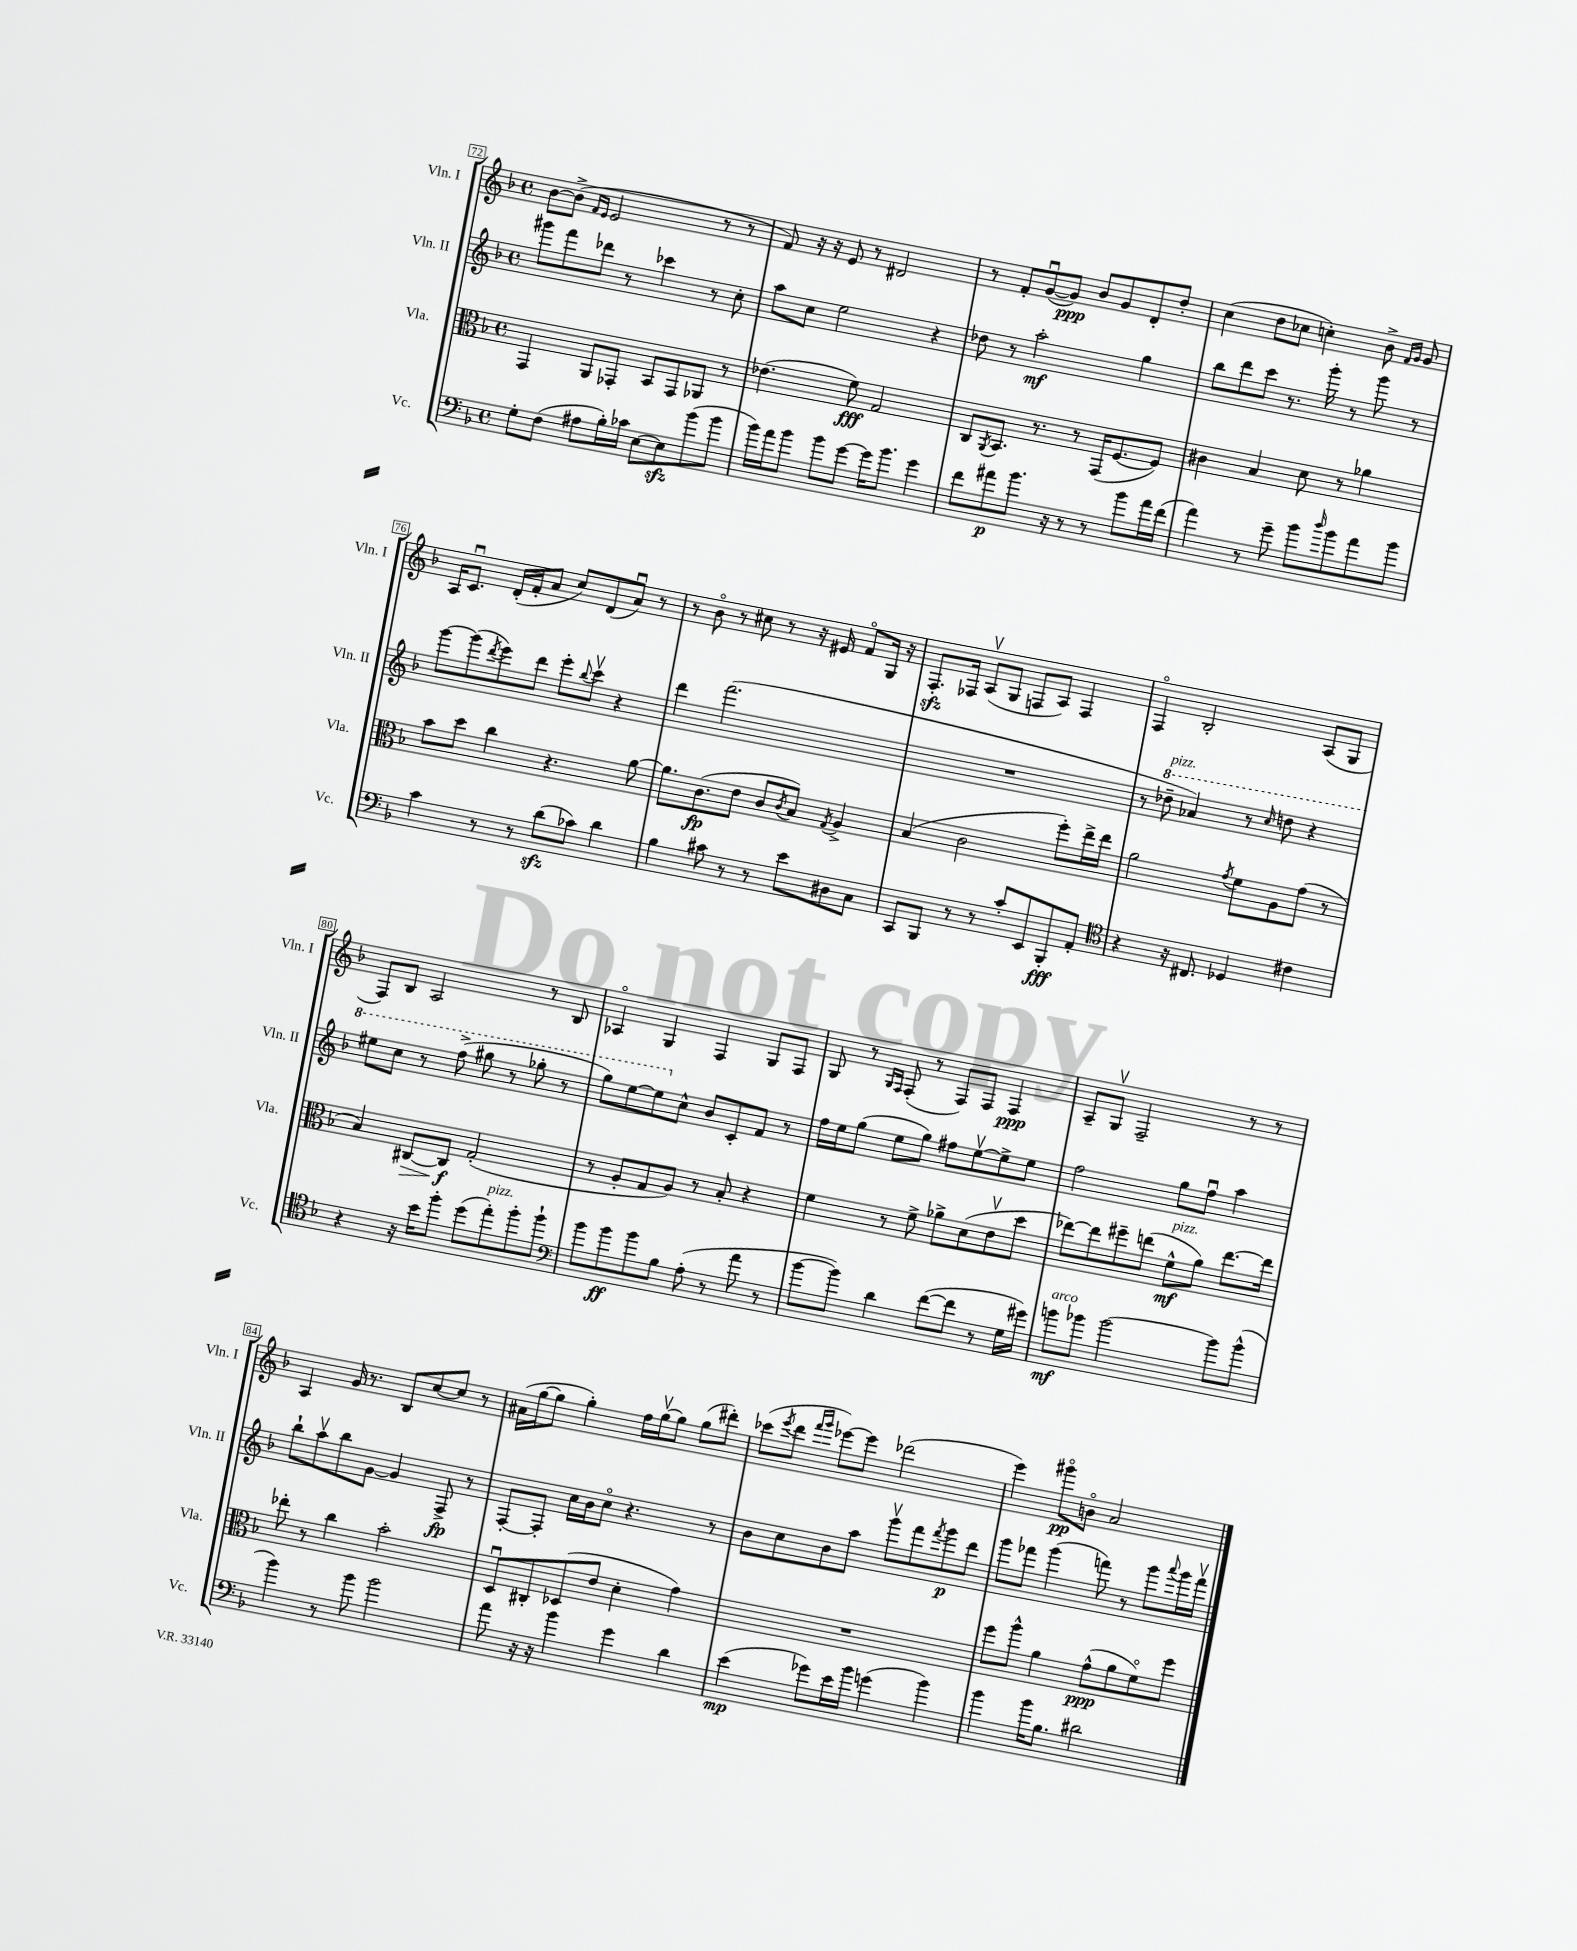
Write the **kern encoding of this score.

**kern	**kern	**kern	**kern
*staff4	*staff3	*staff2	*staff1
*clefF4	*clefC3	*clefG2	*clefG2
*k[b-]	*k[b-]	*k[b-]	*k[b-]
*M4/4	*M4/4	*M4/4	*M4/4
*met(c)	*met(c)	*met(c)	*met(c)
8G'	4GG	8ggg#	[8b-
(8F	.	8fff	(8b-^]
.	.	.	16qqf
.	.	.	16qqe
8A#	8AA	8ddd-	2e
16B-')	8GG-'	8r	.
16c-	.	.	.
[8E	8BB-	4ccc-	.
8E]	8GG-	.	.
(8b-	8AA-	8r	8r
8b-	8r	8cc'	8r
=	=	=	=
16b-)	(4.e-	8aa	8f)
16a	.	.	.
8b-	.	8cc	16r
.	.	.	16r
8b-	.	2ee	8e
[8g	8f)	.	8r
16g]	2G	.	2d#
8.b-	.	.	.
4g	.	4r	.
=	=	=	=
8f	8C	8dd-	8r
.	8qAA	.	.
8a#	8.BB-	8r	8f'
8.b-	.	2aa'	([8gu
.	8.r	.	.
.	.	.	8g])
16r	.	.	.
8r	8r	.	8b-
8r	(16GG	.	8g
.	[8.F	.	.
8b-	.	4gg	8d'
16a#	8F])	.	8dd'
(16f	.	.	.
=	=	=	=
4a)	4c#	8bb-	(4cc
.	.	8ddd	.
8r	4B-	8ccc	8dd
8g~	.	8.r	8cc-
8b-	8d	.	4cc')
.	.	16ggg'	.
16qqdd	.	.	.
8b-	8r	8r	.
8a	4a-	8ggg	8b-^
.	.	.	16qqf
.	.	.	16qqg
8b-	.	8r	8g
=	=	=	=
4c	8b-	[8ggg	16A
.	.	.	8.cu
.	8dd	(8ggg]	.
.	.	8qddd	.
8r	4cc	8eee)	(16d'
.	.	.	16f'
8r	.	8ddd	8a
(8d	4.r	8eee'	8cc)
.	.	8qqbb-	.
8c-)	.	8cccv	(8d
4d	.	4r	8au)
.	[8a	.	8r
=	=	=	=
4B-	8.a]	4ddd	8r
.	.	.	8b-o
.	(8.c	.	.
8c#	.	(2.fff	8r
8r	8e	.	8cc#
8r	8c	.	8r
.	8qc	.	.
8e	8B-)	.	16r
.	.	.	16e#
.	8qG	.	.
8D#	4A^	.	8fo
8C	.	.	16G
.	.	.	16r
=	=	=	=
8CC	(4B-	1r	8.F'
8BBB-	.	.	.
.	.	.	16F-
8r	2c	.	(8Av
8r	.	.	8G
8c'	.	.	8F
8EE	.	.	8A)
8BBB-'	8ff')	.	4F
8AA'	16ee^	.	.
.	16ee	.	.
=	=	=	=
*clefC4	*	*	*
4r	2a	8r	4Fo
.	.	8ddd-~	.
16r	.	4aa-)	2B-'
8.C#	.	.	.
.	8qg	.	.
4D-	8f	8r	.
.	.	16qqccc	.
.	8A	8ddd	.
4c#	(8g	4r	(8A
.	8r	.	8G
=	=	=	=
4r	4B-)	8eee#	8F)
.	.	8ccc	8B-
16r	[8C#	8r	2A
16b-	.	.	.
8ff'	8C#]	(8fff^	.
(8dd	(2G'	8ggg#	.
8ee')	.	8r	.
8ff'	.	8ggg-'	8r
8ff`	.	8r	8B-
=	=	=	=
*clefF4	*	*	*
8b-	8r	8ggg)	4A-o
8b-	8A'	[8eee	.
8b-	8G	8eee]	4G
8B-	8A)	8cc^^	.
(8A'	8r	8b-	4F
8r	8B-'	8c'	.
8a	4r	8f	8G
8r	.	8r	8F
=	=	=	=
[8b-	4f	16ff	8G
.	.	16ee	.
8b-])	.	(8gg	8r
.	.	.	16qqG
.	.	.	16qqF
4d	8r	8ee	(8F'
.	8f^	8gg)	8r
([8f	8a-^	8ff#	8F)
8f]	(8d	[8eev	8F
8r	8ev	8ee^]	4F
16G	8dd	8ee	.
16g#)	.	.	.
=	=	=	=
8b	[8ee-)	2ff	8A~
8b-	8ee-]	.	8Gv
[2b-	8ff#~	.	2F~
.	(8ee	.	.
.	8f^^	8gg	.
.	8a)	8ffu	.
8b-]	[8.ee	4aa	8r
(8b-^^	.	.	8r
.	16ee]	.	.
=	=	=	=
4b-)	8ee-'	8bb-`	4A
.	8r	8aav	.
8r	4cc	8bb-	16g
.	.	.	8.r
8b-	.	[8g	.
2b-	2b-'	4g]	8B-
.	.	.	[8cc
.	.	8F^	8cc]
.	.	8r	8r
=	=	=	=
8a	8Du	[8F'	(16a#
.	.	.	[16gg
16r	8C#'	8F']	8gg]
16r	.	.	.
4b-	(8D-	16cc	4gg')
.	.	16b-	.
.	8e	8cco	.
4g	4d'	4.r	16ff
.	.	.	[16ggv
.	.	.	8gg]
4d	4g)	.	(8gg
.	.	8r	8ddd#')
=	=	=	=
(4e	1r	8b-	(8ccc-
.	.	.	8qeee
.	.	8cc	8ddd
.	.	.	16qqfff
.	.	.	16qqggg
8g-)	.	8b-	[8eee-)
16e	.	8aa	8eee-]
16b-	.	.	.
(4g	.	8gggv	(2ddd-
.	.	8fff	.
.	.	8qfff	.
4b-)	.	8ggg	.
.	.	8ddd	.
=	=	=	=
4b-	8ff	8ggg	4eee)
.	8aa^^	8fff-	.
16b-	4a	(4ggg	8ggg#o
8.B-	.	.	.
.	.	.	8bo
2d#	(8g^^	8fff)	2a
.	8a	8r	.
.	8fo)	8ggg	.
.	.	8qqaaa	.
.	8ff	16ggg	.
.	.	16fffv	.
==	==	==	==
*-	*-	*-	*-
